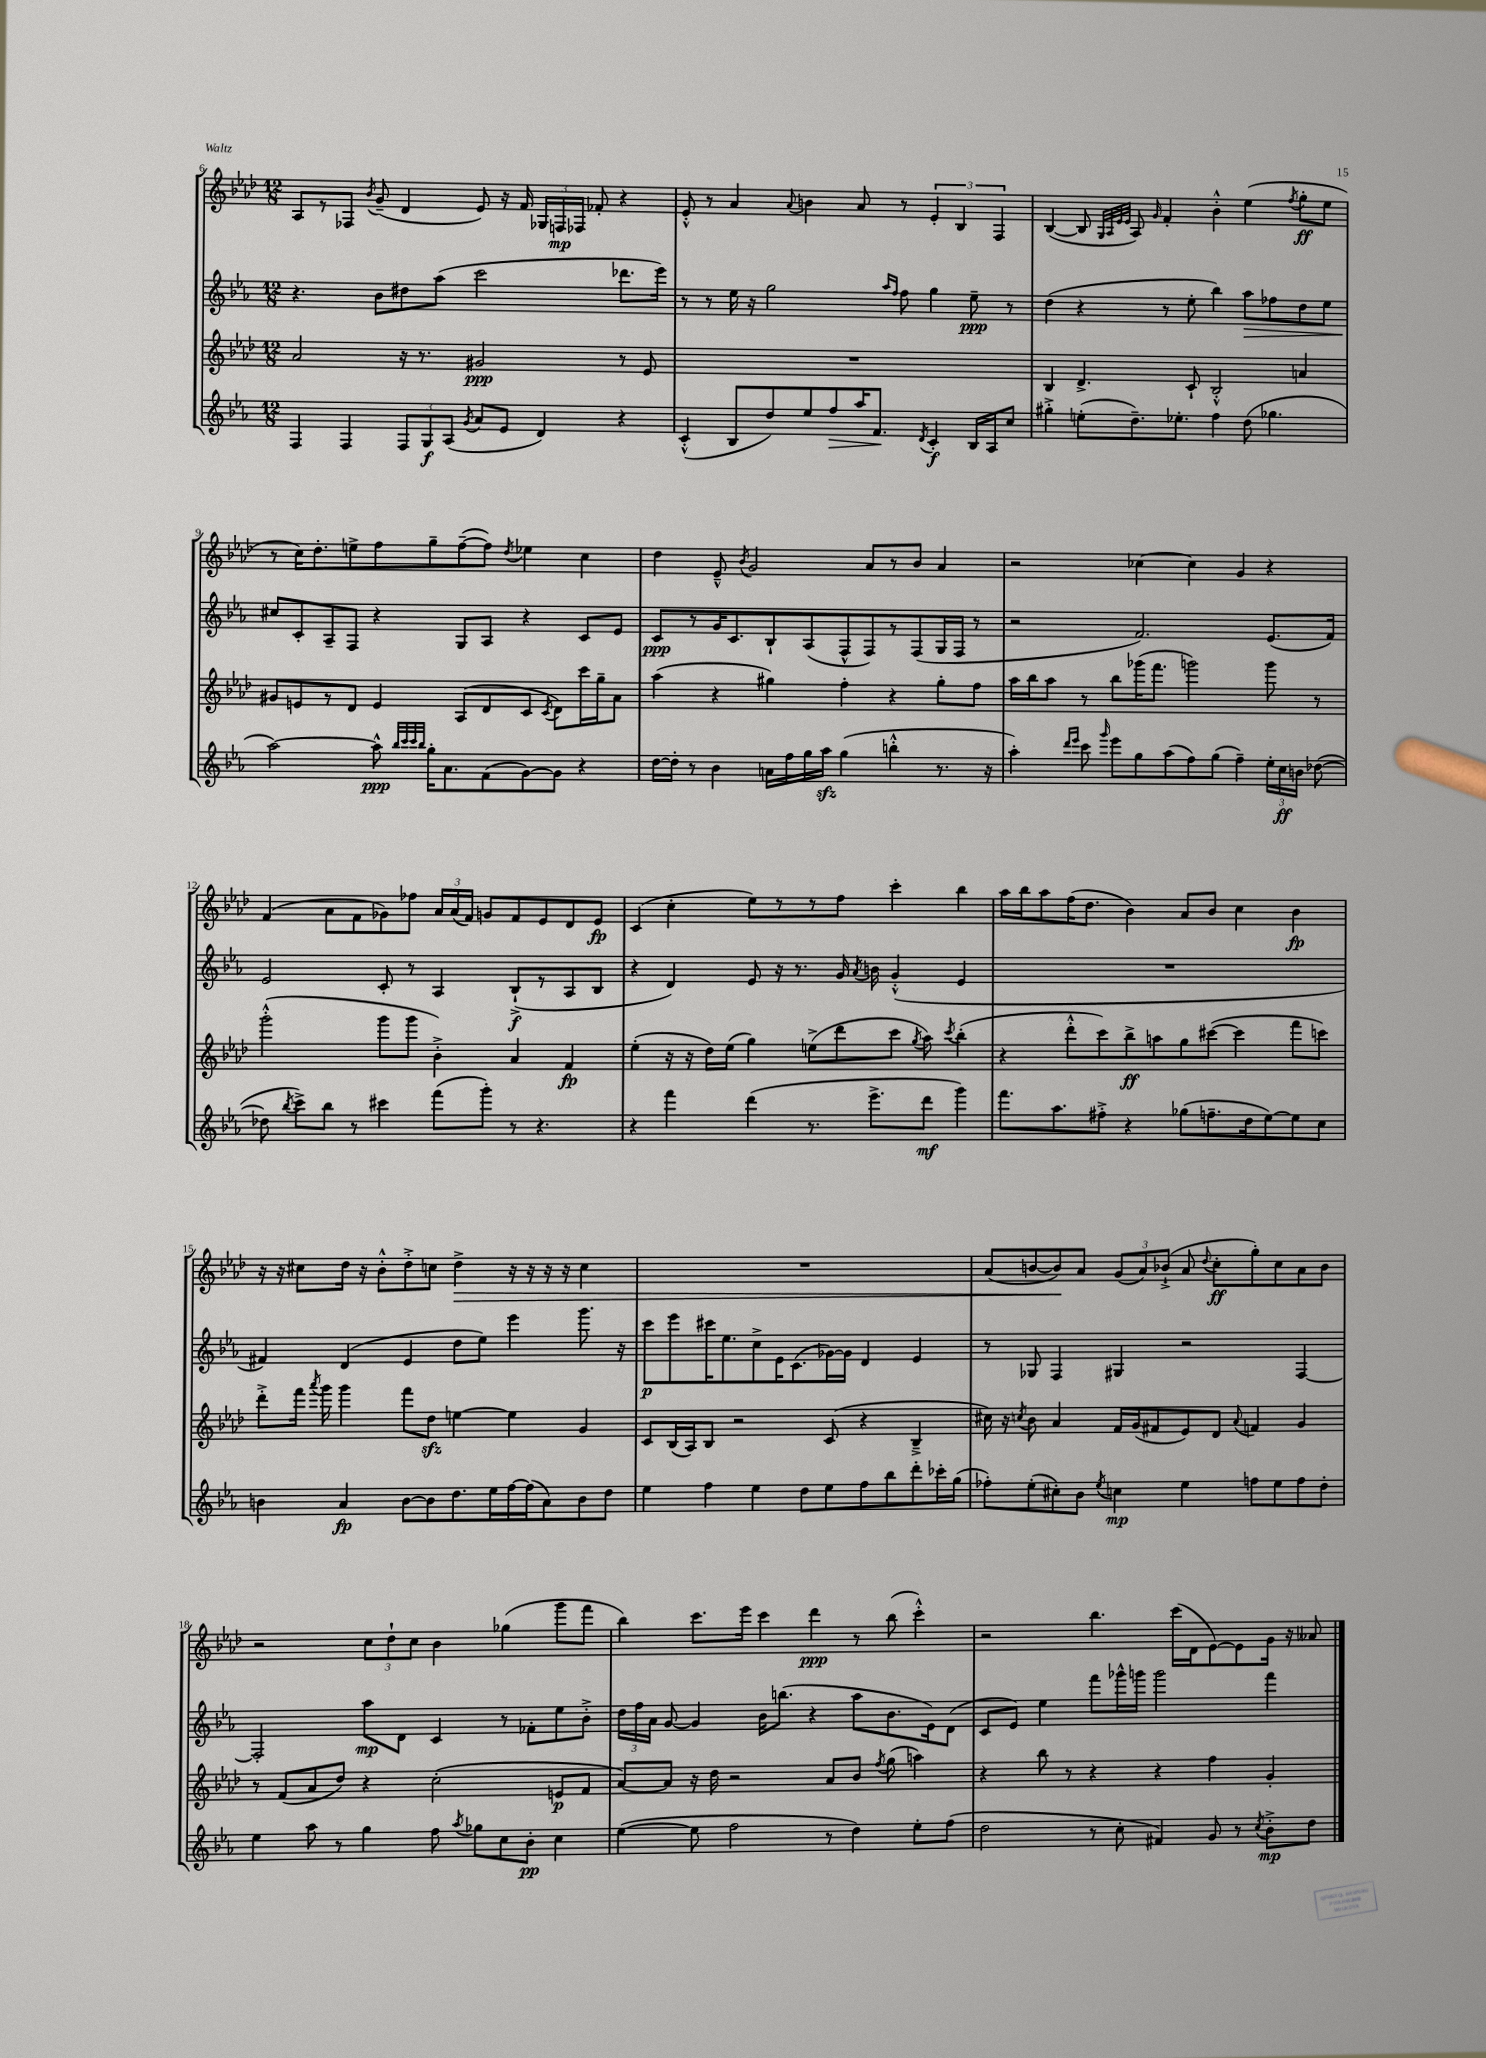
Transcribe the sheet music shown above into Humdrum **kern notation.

**kern	**dynam	**kern	**dynam	**kern	**dynam	**kern	**dynam
*part4	*part4	*part3	*part3	*part2	*part2	*part1	*part1
*staff4	*staff4	*staff3	*staff3	*staff2	*staff2	*staff1	*staff1
*clefG2	*	*clefG2	*	*clefG2	*	*clefG2	*
*k[b-e-a-]	*	*k[b-e-a-d-]	*	*k[b-e-a-]	*	*k[b-e-a-d-]	*
*M12/8	*	*M12/8	*	*M12/8	*	*M12/8	*
=6	=6	=6	=6	=6	=6	=6	=6
4F/	.	2a-/	.	4.r	.	8A-/L	.
.	.	.	.	.	.	8r	.
4F/	.	.	.	.	.	8F-X/J	.
.	.	.	.	.	.	8qb-/	.
.	.	.	.	8b-\L	.	(8g~/	.
12F/L	.	16r	.	8dd#X\	.	4d-/	.
.	.	8.r	.	.	.	.	.
12G/	f	.	.	.	.	.	.
.	.	.	.	(8aa-\J	.	.	.
(12A-/J	.	.	.	.	.	.	.
8qg/	.	.	.	.	.	.	.
8a-/L	.	2g#X/	ppp	2ccc\	.	8e-/)	.
8e-/J	.	.	.	.	.	16r	.
.	.	.	.	.	.	16f/	.
4d/)	.	.	.	.	.	24G-X/LL	.
.	.	.	.	.	.	24Fn/	mp
.	.	.	.	.	.	24F-X/JJ	.
.	.	.	.	.	.	8f-X'/	.
4r	.	8r	.	8.ddd-X\L	.	4r	.
.	.	8e-/	.	.	.	.	.
.	.	.	.	16eee-\Jk)	.	.	.
=7	=7	=7	=7	=7	=7	=7	=7
(4c'^^/	.	1.r	.	8r	.	8e-'^^/	.
.	.	.	.	8r	.	8r	.
8B-/L	.	.	.	16ee-\	.	4a-/	.
.	.	.	.	16r	.	.	.
8dd/)	.	.	.	2gg\	.	.	.
.	.	.	.	.	.	8qqa-/	.
8ee-/	.	.	.	.	.	4bn\	.
!	!LO:HP:b	!	!	!	!	!	!
8ff/	>	.	.	.	.	.	.
16aa-/K	.	.	.	.	.	8a-/	.
8.f/J	.	.	.	.	.	.	.
.	.	.	.	16qqaa-/LL	.	.	.
.	.	.	.	16qqff/JJ	.	.	.
.	.	.	.	8ff\	.	8r	.
8qd/	.	.	.	.	.	.	.
4c'/	] f	.	.	4gg\	.	6e-'/	.
.	.	.	.	.	.	6B-/	.
16B-/LL	.	.	.	8ee-~\	ppp	.	.
16A-/J	.	.	.	.	.	.	.
.	.	.	.	.	.	6F/	.
8cc/J	.	.	.	8r	.	.	.
=8	=8	=8	=8	=8	=8	=8	=8
4gg#X'^\	.	4B-/	.	(4dd\	.	([4B-/	.
(8een'\L	.	4.d-^/	.	4r	.	8B-/]	.
.	.	.	.	.	.	32qqG/LLL	.
.	.	.	.	.	.	32qqA-/	.
.	.	.	.	.	.	32qqe-/	.
.	.	.	.	.	.	32qqe-/JJJ	.
8.dd~\)	.	.	.	.	.	8A-/)	.
.	.	.	.	.	.	16qqg/	.
.	.	.	.	8r	.	4f'/	.
8.ee-X'\J	.	.	.	.	.	.	.
.	.	8c`/	.	8ee-'\	.	.	.
4ff\	.	2B-'^^/	.	4bb-\)	.	4b-'^^\	.
!	!	!	!	!	!LO:HP:b	!	!
(8dd\	.	.	.	8aa-\L	>	(4ee-\	.
4.gg-X\	.	.	.	8ff-X\	.	.	.
.	.	.	.	.	.	8qff/	.
.	.	4an/	.	8dd\	.	8gg'\L	ff
.	.	.	.	8ee-\J	.	8ee-\J	.
!!LO:LB:g=z
=9	=9	=9	=9	=9	=9	=9	=9
[2aa-\)	.	8g#X/L	.	8cc#X/L	.	8r	.
.	.	8en/	.	8c'/	]	16cc\KL)	.
.	.	.	.	.	.	8.dd-'\	.
.	.	8r	.	8A-~/	.	.	.
.	.	8d-/J	.	8F/J	.	8een^\	.
8aa-^^\]	ppp	4e/	.	4r	.	8ff\	.
32qqbb-/LLL	.	.	.	.	.	.	.
32qqccc/	.	.	.	.	.	.	.
32qqccc/	.	.	.	.	.	.	.
32qqbb-/JJJ	.	.	.	.	.	.	.
16gg'\KL	.	.	.	.	.	8gg~\	.
8.a-\	.	.	.	.	.	.	.
.	.	(8A-/L	.	8G/L	.	([8ff~\	.
(8f\	.	8d-/	.	8A-/J	.	8ff\J])	.
.	.	.	.	.	.	8qdd-/	.
[8g\)	.	8c/J	.	4r	.	4ee-X\	.
.	.	8qc/	.	.	.	.	.
8g\J]	.	8d-\L)	.	.	.	.	.
4r	.	16ccc\L	.	8c/L	.	4cc\	.
.	.	16gg~\J	.	.	.	.	.
.	.	8a-\J	.	8e-/J	.	.	.
=10	=10	=10	=10	=10	=10	=10	=10
[16dd\LL	.	(4aa-\	.	8c/L	ppp	4dd-\	.
16dd'\JJ]	.	.	.	.	.	.	.
8r	.	.	.	8r	.	.	.
4b-\	.	4r	.	16g/K	.	8e-~^^/	.
.	.	.	.	8.c/	.	.	.
.	.	.	.	.	.	8qb-/	.
.	.	.	.	.	.	2g/	.
16an\LL	.	4gg#X\)	.	8B-`/	.	.	.
16ff\	.	.	.	.	.	.	.
16gg\	.	.	.	(8A-/	.	.	.
16aa-zz\JJ	.	.	.	.	.	.	.
(4gg\	.	4ff'\	.	8F^^/	.	.	.
.	.	.	.	8F/)	.	8a-/L	.
4bbn'^^\	.	4r	.	8r	.	8r	.
.	.	.	.	(8F/	.	8b-/J	.
8.r	.	8gg#'\L	.	16G/L	.	4a-/	.
.	.	.	.	16F/JJ	.	.	.
.	.	8ff\J	.	8r	.	.	.
16r	.	.	.	.	.	.	.
=11	=11	=11	=11	=11	=11	=11	=11
4aa-'\)	.	16aa-\LL	.	2r	.	2r	.
.	.	16bb-\J	.	.	.	.	.
.	.	8aa-\J	.	.	.	.	.
16qqddd/LL	.	.	.	.	.	.	.
16qqeee-/JJ	.	.	.	.	.	.	.
8ccc\	.	8r	.	.	.	.	.
16qqggg/	.	.	.	.	.	.	.
8eee-\L	.	8bb-\L	.	.	.	.	.
8gg\	.	(16ggg-X\K	.	2.f/)	.	[4cc-X\	.
.	.	8.fff\J	.	.	.	.	.
(8aa-\	.	.	.	.	.	.	.
8ff\)	.	2gggn\)	.	.	.	4cc-\]	.
(8gg\J	.	.	.	.	.	.	.
4ff~\)	.	.	.	.	.	4g/	.
24ee-'\LL	.	8ggg\	.	(8.e-/L	.	4r	.
24cc\	ff	.	.	.	.	.	.
24bn\JJ	.	.	.	.	.	.	.
([8dd-X\	.	8r	.	.	.	.	.
.	.	.	.	16f/Jk)	.	.	.
!!LO:LB:g=z
=12	=12	=12	=12	=12	=12	=12	=12
8dd-X\]	.	(2ggg'^^\	.	2e-/	.	(4f/	.
8qbb-/	.	.	.	.	.	.	.
8ccc^\L)	.	.	.	.	.	.	.
8bb-\J	.	.	.	.	.	8a-\L	.
8r	.	.	.	.	.	8f\	.
4ccc#X\	.	8ggg\L	.	8c'/	.	8g-X\)	.
.	.	8ggg\J	.	8r	.	8ff-X\J	.
(8fff\L	.	4b-'^\)	.	4A-/	.	24a-/LL	.
.	.	.	.	.	.	(24a-/	.
.	.	.	.	.	.	24f/JJ)	.
8ggg'\J)	.	.	.	.	.	8gn/L	.
8r	.	4a-/	.	(8B-`^/L	f	8f/	.
4.r	.	.	.	8r	.	8e-/	.
.	.	4f/	fp	8A-/	.	8d-/	.
.	.	.	.	8B-/J	.	8e-/J	fp
=13	=13	=13	=13	=13	=13	=13	=13
4r	.	(4ee-'\	.	4r	.	(4c/	.
4fff\	.	16r	.	4d/)	.	4cc'\	.
.	.	16r	.	.	.	.	.
.	.	16dd-\LL)	.	.	.	.	.
.	.	(16ee-\JJ	.	.	.	.	.
(4ddd\	.	4gg\)	.	8e-/	.	8ee-\L)	.
.	.	.	.	16r	.	8r	.
.	.	.	.	8.r	.	.	.
8.r	.	(8een^\L	.	.	.	8r	.
.	.	8ddd-\	.	16g/	.	8ff\J	.
.	.	.	.	8qa-/	.	.	.
8.eee-^\L	.	.	.	16bn\	.	.	.
.	.	8ccc\J	.	(4g'^^/	.	4ccc'\	.
.	.	8qgg/	.	.	.	.	.
8ddd\J	mf	8aa-\)	.	.	.	.	.
.	.	8qccc/	.	.	.	.	.
4ggg\)	.	(4bb-'\	.	4e-/	.	4bb-\	.
=14	=14	=14	=14	=14	=14	=14	=14
8.fff\L	.	4r	.	1.r	.	16aa-\LL	.
.	.	.	.	.	.	16bb-\J	.
.	.	.	.	.	.	8aa-\	.
8.aa-\	.	.	.	.	.	.	.
.	.	8ddd-'^^\L	.	.	.	(16ff\K	.
.	.	.	.	.	.	8.dd-\J	.
8ff#X'^\J	.	8ccc\)	.	.	.	.	.
4r	.	8bb-^\	ff	.	.	4b-\)	.
.	.	8aan\	.	.	.	.	.
(8gg-X\L	.	8gg\	.	.	.	8a-/L	.
8.ffn~\	.	([8ccc#X\J	.	.	.	8b-/J	.
.	.	4ccc#\]	.	.	.	4cc\	.
16dd\k	.	.	.	.	.	.	.
[8ee-\)	.	.	.	.	.	.	.
8ee-\]	.	8fff\L	.	.	.	4b-\	fp
8cc\J	.	8cccn\J)	.	.	.	.	.
!!LO:LB:g=z
=15	=15	=15	=15	=15	=15	=15	=15
4bn\	.	8ddd-'^\L	.	4f#X/)	.	16r	.
.	.	.	.	.	.	16r	.
.	.	16fff\Jk	.	.	.	8cc#X\L	.
.	.	8qaaa-/	.	.	.	.	.
.	.	16ggg\	.	.	.	.	.
4a-/	fp	4ggg\	.	(4d/	.	16dd-\Jk	.
.	.	.	.	.	.	16r	.
.	.	.	.	.	.	8b-'^^\L	.
[8b\L	.	8fff\L	.	4e-/	.	8dd-'^\	.
8b\]	.	8dd-zz\J	.	.	.	8ccn\J	.
!	!	!	!	!	!	!	!LO:HP:b
8.dd\	.	[4een\	.	8dd\L	.	4dd-^\	>
.	.	.	.	8ee-\J)	.	.	.
16ee-\L	.	.	.	.	.	.	.
[16ff\	.	4ee\]	.	4eee-\	.	16r	.
(16ff\J]	.	.	.	.	.	16r	.
8a-\)	.	.	.	.	.	16r	.
.	.	.	.	.	.	16r	.
8b\	.	4g/	.	8.ggg\	.	4cc\	.
8dd\J	.	.	.	.	.	.	.
.	.	.	.	16r	.	.	.
=16	=16	=16	=16	=16	=16	=16	=16
4ee-\	.	8c/L	.	8ccc\L	p	1.r	.
.	.	(16B-/L	.	8eee-\	.	.	.
.	.	16A-/J)	.	.	.	.	.
4ff\	.	8B-/J	.	16ccc#X\K	.	.	.
.	.	.	.	8.ee-\	.	.	.
.	.	2r	.	.	.	.	.
4ee-\	.	.	.	8cc^\	.	.	.
.	.	.	.	16e-\K	.	.	.
.	.	.	.	(8.c\	.	.	.
8dd\L	.	.	.	.	.	.	.
8ee-\	.	(8c/	.	[16g-X\L)	.	.	.
.	.	.	.	16g-\JJ]	.	.	.
8ff\	.	4r	.	4d/	.	.	.
8bb-\	.	.	.	.	.	.	.
8ddd'\	.	4B-~^/	.	4e-/	.	.	.
16ccc-X'\L	.	.	.	.	.	.	.
(16gg\JJ	.	.	.	.	.	.	.
=17	=17	=17	=17	=17	=17	=17	=17
8ff-X'\L)	.	16cc#X\)	.	8r	.	(8a-/L	.
.	.	16r	.	.	.	.	.
.	.	8qccn/	.	.	.	.	.
(8ee-'\	.	8b-\	.	8G-X/	.	[8bn/	.
8cc#X'\)	.	4a-/	.	4F/	.	8b/])	.
8b-\J	.	.	.	.	.	8a-/J	]
8qee-/	.	.	.	.	.	.	.
4ccn\	mp	16f/LL	.	4G#X/	.	(12g/L	.
.	.	(16g/J	.	.	.	.	.
.	.	.	.	.	.	12a-/)	.
.	.	8f#X/	.	.	.	.	.
.	.	.	.	.	.	(12b-X`^/J	.
4ee-\	.	8e-/)	.	2r	.	8a-/	.
.	.	.	.	.	.	8qqdd-/	.
.	.	8d-/J	.	.	.	8cc'\L	ff
.	.	8qqa-/	.	.	.	.	.
8ffn\L	.	4fn/	.	.	.	8gg'\)	.
8ee-\	.	.	.	.	.	8cc\	.
8ff\	.	4g/	.	[4F/	.	8a-\	.
8dd'\J	.	.	.	.	.	8b-\J	.
!!LO:LB:g=z
=18	=18	=18	=18	=18	=18	=18	=18
4ee-\	.	8r	.	2F'/]	.	2r	.
.	.	(8f/L	.	.	.	.	.
8aa-\	.	8a-/	.	.	.	.	.
8r	.	8dd-/J)	.	.	.	.	.
4gg\	.	4r	.	8aa-\L	mp	12cc\L	.
.	.	.	.	.	.	12dd-`\	.
.	.	.	.	8d\J	.	.	.
.	.	.	.	.	.	12cc\J	.
8ff\	.	(2cc'\	.	4c/	.	4b-\	.
8qaa-/	.	.	.	.	.	.	.
8gg-X\L	.	.	.	.	.	.	.
8cc\	.	.	.	8r	.	(4gg-X\	.
8b-'\J	pp	.	.	8f-X'\L	.	.	.
4cc\	.	8en/L	p	8ee-\	.	8ggg\L	.
.	.	8f/J	.	8b-'^\J	.	8fff\J	.
=19	=19	=19	=19	=19	=19	=19	=19
([4ee-\	.	[8a-/L)	.	24dd\LL	.	4bb-\)	.
.	.	.	.	24ff\	.	.	.
.	.	.	.	24a-\JJ	.	.	.
.	.	8a-/J]	.	[8g/	.	.	.
8ee-\]	.	16r	.	4g/]	.	8.ccc\L	.
.	.	16dd-\	.	.	.	.	.
2ff\	.	2r	.	.	.	.	.
.	.	.	.	.	.	16eee-\Jk	.
.	.	.	.	16b-\KL	.	4ccc\	.
.	.	.	.	(8.bbn\J	.	.	.
.	.	.	.	4r	.	4ddd-\	ppp
8r	.	8a-/L	.	.	.	.	.
4dd\)	.	8b-/J	.	8aa-\L	.	8r	.
.	.	8qff/	.	.	.	.	.
.	.	(8gg\	.	8.b-\	.	(8bb-\	.
8ee-'\L	.	4aan\)	.	.	.	4ccc'^^\)	.
.	.	.	.	16e-\k)	.	.	.
(8ff\J	.	.	.	(8d\J	.	.	.
=20	=20	=20	=20	=20	=20	=20	=20
2dd\	.	4r	.	8c/L	.	2r	.
.	.	.	.	8e-/J)	.	.	.
.	.	8bb-\	.	4ee-\	.	.	.
.	.	8r	.	.	.	.	.
8r	.	4r	.	8fff\L	.	4.bb-\	.
8cc'\	.	.	.	16ggg-X^^\L	.	.	.
.	.	.	.	16gggn\JJ	.	.	.
4f#X/)	.	4r	.	2ggg\	.	.	.
.	.	.	.	.	.	(16ccc\LL	.
.	.	.	.	.	.	16d-\J	.
8g/	.	4ff\	.	.	.	[8e-\)	.
8r	.	.	.	.	.	8e-\]	.
8qcc/	.	.	.	.	.	.	.
8b-'^\L	mp	4g'/	.	4fff\	.	16g\Jk	.
.	.	.	.	.	.	16r	.
8dd\J	.	.	.	.	.	8a--X/	.
==	==	==	==	==	==	==	==
*-	*-	*-	*-	*-	*-	*-	*-
